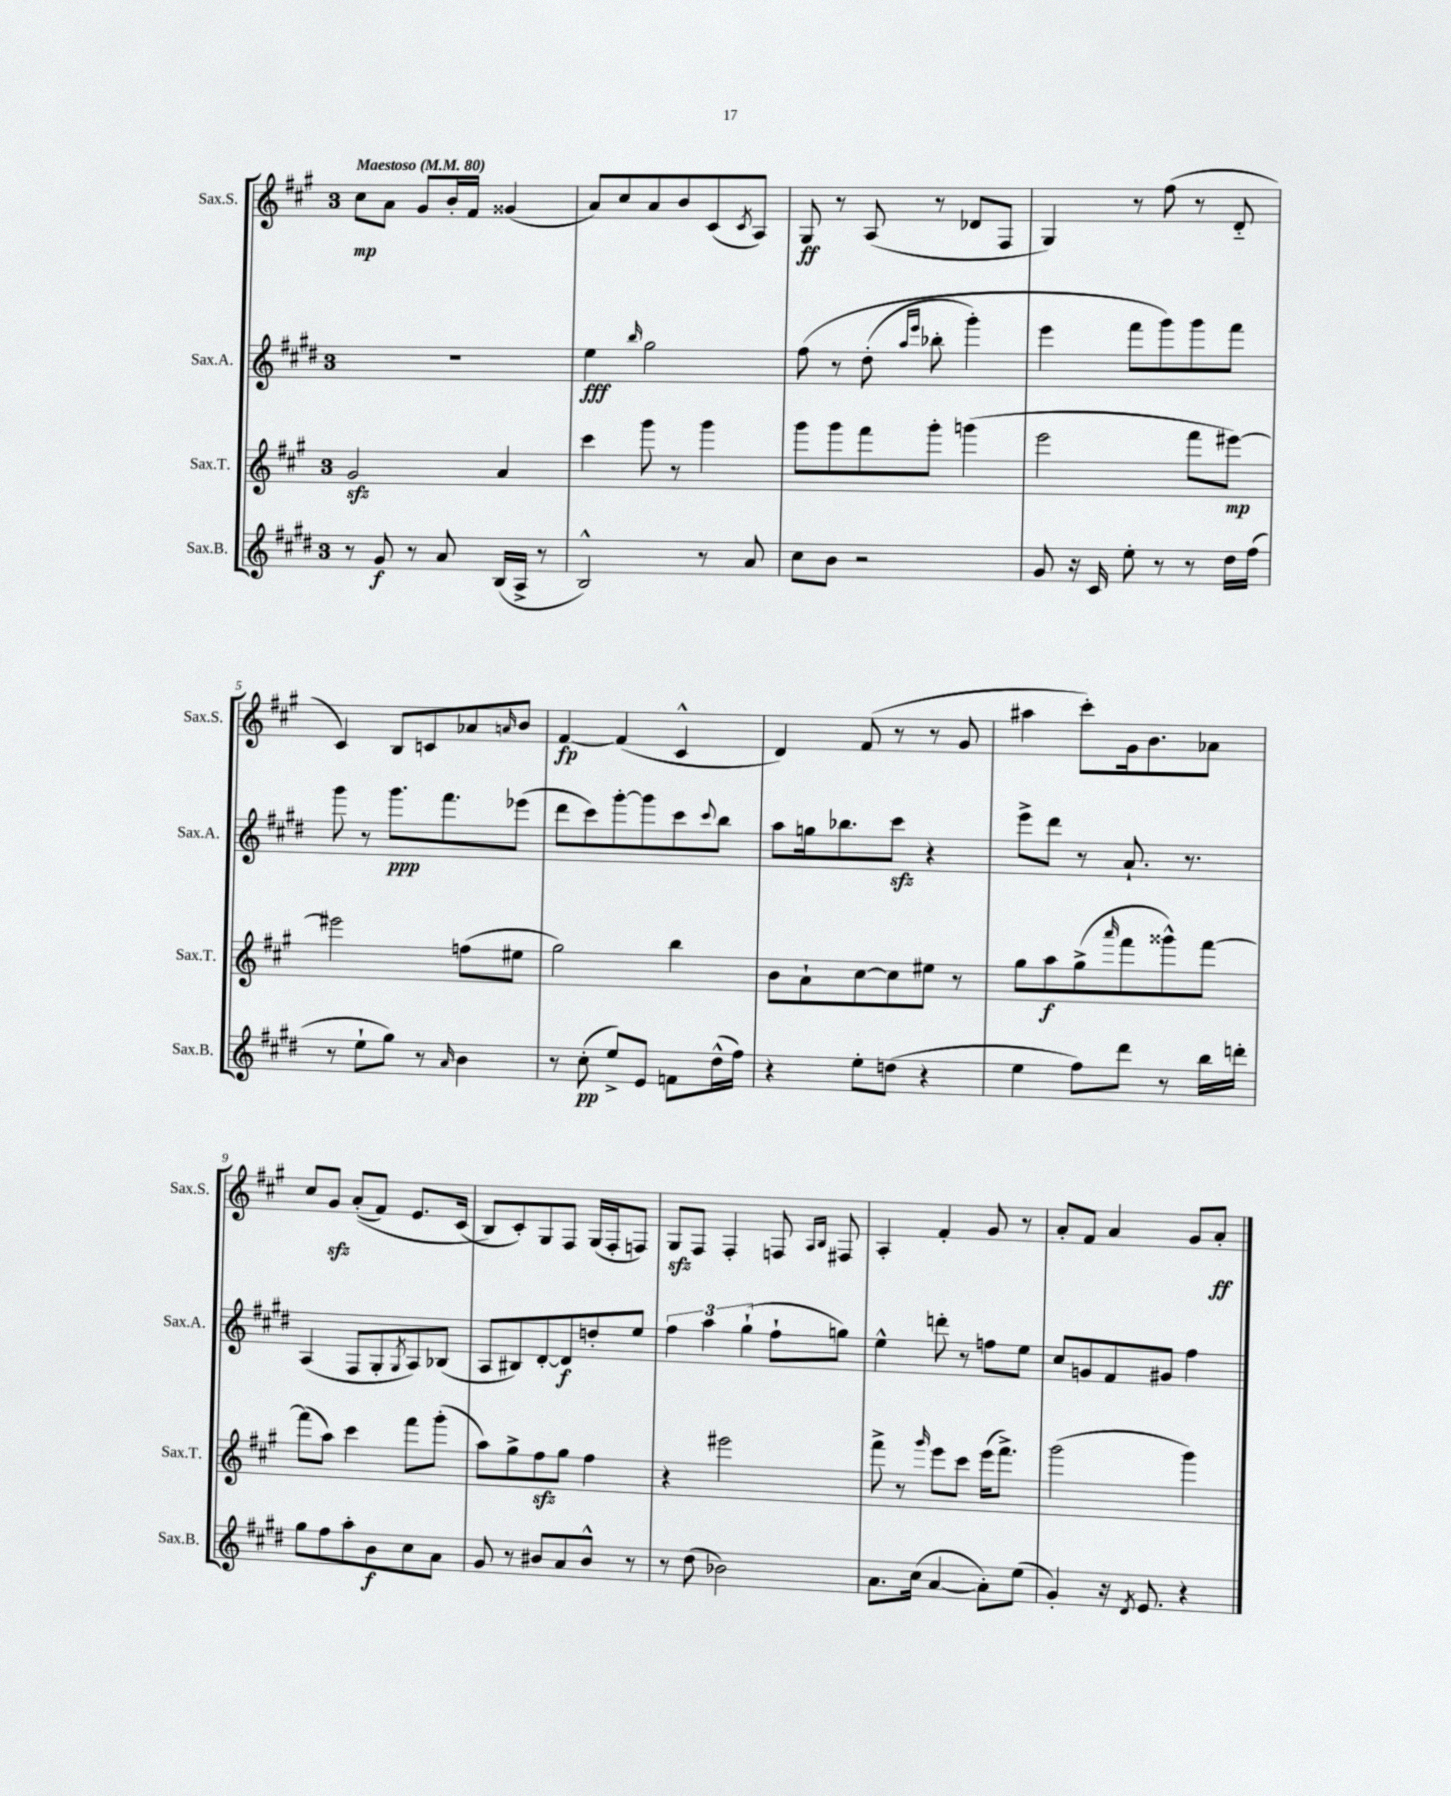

**kern	**kern	**kern	**kern
*staff4	*staff3	*staff2	*staff1
*clefG2	*clefG2	*clefG2	*clefG2
*k[f#c#g#d#]	*k[f#c#g#]	*k[f#c#g#d#]	*k[f#c#g#]
*M3/4	*M3/4	*M3/4	*M3/4
*MM80	*MM80	*MM80	*MM80
8r	2g#	2.r	8cc#
8g#	.	.	8a
8r	.	.	8g#
8a	.	.	16b'
.	.	.	16f#
(16B	4a	.	(4g##
16A^	.	.	.
8r	.	.	.
=	=	=	=
2B^^)	4ccc#	4ee	8a)
.	.	.	8cc#
.	.	16qqbb	.
.	8ggg#	2gg#	8a
.	8r	.	8b
8r	4ggg#	.	(8c#
.	.	.	8qc#
8a	.	.	8A)
=	=	=	=
8cc#	8ggg#	&(8ff#	8G#
8b	8ggg#	8r	8r
2r	8fff#	(8dd#'	(8A
.	.	16qqaa	.
.	.	16qqeee	.
.	8ggg#'	8bb-'	8r
.	(4ggg	4ggg#')	8d-
.	.	.	8F#
=	=	=	=
8g#	2eee	4eee	4G#)
16r	.	.	.
16c#	.	.	.
8ee'	.	8fff#	8r
8r	.	8ggg#&)	(8ff#
8r	8fff#	8ggg#	8r
16dd#	[8eee#)	8fff#	8d'~
(16ff#	.	.	.
=	=	=	=
8r	2eee#]	8ggg#	4c#)
8ee`	.	8r	.
8gg#)	.	8.ggg#	8B
8r	.	.	8c
.	.	8.fff#	.
16qqa	.	.	.
4b	(8ff	.	8a-
.	.	.	16qqa
.	8ee#	(8eee-	8b
=	=	=	=
8r	2gg#)	8ddd#	[4f#
(8cc#'	.	8ccc#)	.
8ee^)	.	[8ggg#'	(4f#]
8e	.	8ggg#]	.
8f	4bb	8ccc#	4c#^^
.	.	8qqccc#	.
(16dd#^^	.	8bb	.
16ff#)	.	.	.
=	=	=	=
4r	8b	8aa	4d)
.	8a`	16gg	.
.	.	8.bb-	.
8ee'	[8cc#	.	(8f#
(8dd	8cc#]	8ccc#	8r
4r	8ee#	4r	8r
.	8r	.	8g#
=	=	=	=
4ee	8gg#	8eee^	4aa#
.	8aa	8ddd#	.
8ff#)	(8gg#^	8r	8ccc#')
.	16qqaaa	.	.
8ddd#	8fff#	8.a`	16g#
.	.	.	8.b
8r	8ggg##^^)	.	.
.	.	8.r	.
16bb	[8fff#	.	8a-
16ddd'	.	.	.
=	=	=	=
8gg#	(8fff#]	(4A	8cc#
8ff#	8aa)	.	8g#
8aa'	4ccc#	8F#	&((8a'
8b	.	8G#'	8f#)
.	.	8qG#	.
8cc#	8fff#	8A)	8.e
8a	(8ggg#'	(8B-	.
.	.	.	(16c#
=	=	=	=
8g#	8aa)	8A	8B&)
8r	8gg#^	8B#)	8c#')
8b#	8ff#	[8d#'	8G#
8a	8gg#	8d#]	8F#
8b#^^	4ff#	8dd'	(16G#
.	.	.	16F#'
8r	.	8ee	8F)
=	=	=	=
8r	4r	6ff#	8G#
(8dd#	.	.	8F#
.	.	6aa	.
2b-)	2eee#	.	4F#'
.	.	(6gg#`	.
.	.	8ff#`	8F
.	.	.	16qqA
.	.	.	16qqB
.	.	8gg)	8F#
=	=	=	=
8.a	8fff#^	4ee^^	4A'
.	8r	.	.
(16cc#	.	.	.
.	16qqggg#	.	.
[4a	8eee	8ddd'	4f#'
.	8ccc#	8r	.
8a'])	(16eee	8ff	8g#
.	8.fff#^)	.	.
(8ee	.	8ee	8r
=	=	=	=
4g#')	(2ggg#	8cc#	8a'
.	.	8g	8f#
16r	.	8f#	4a
8qd#	.	.	.
8.e	.	.	.
.	.	8g#	.
4r	4ggg#)	4ff#	8g#
.	.	.	8a'
==	==	==	==
*-	*-	*-	*-
